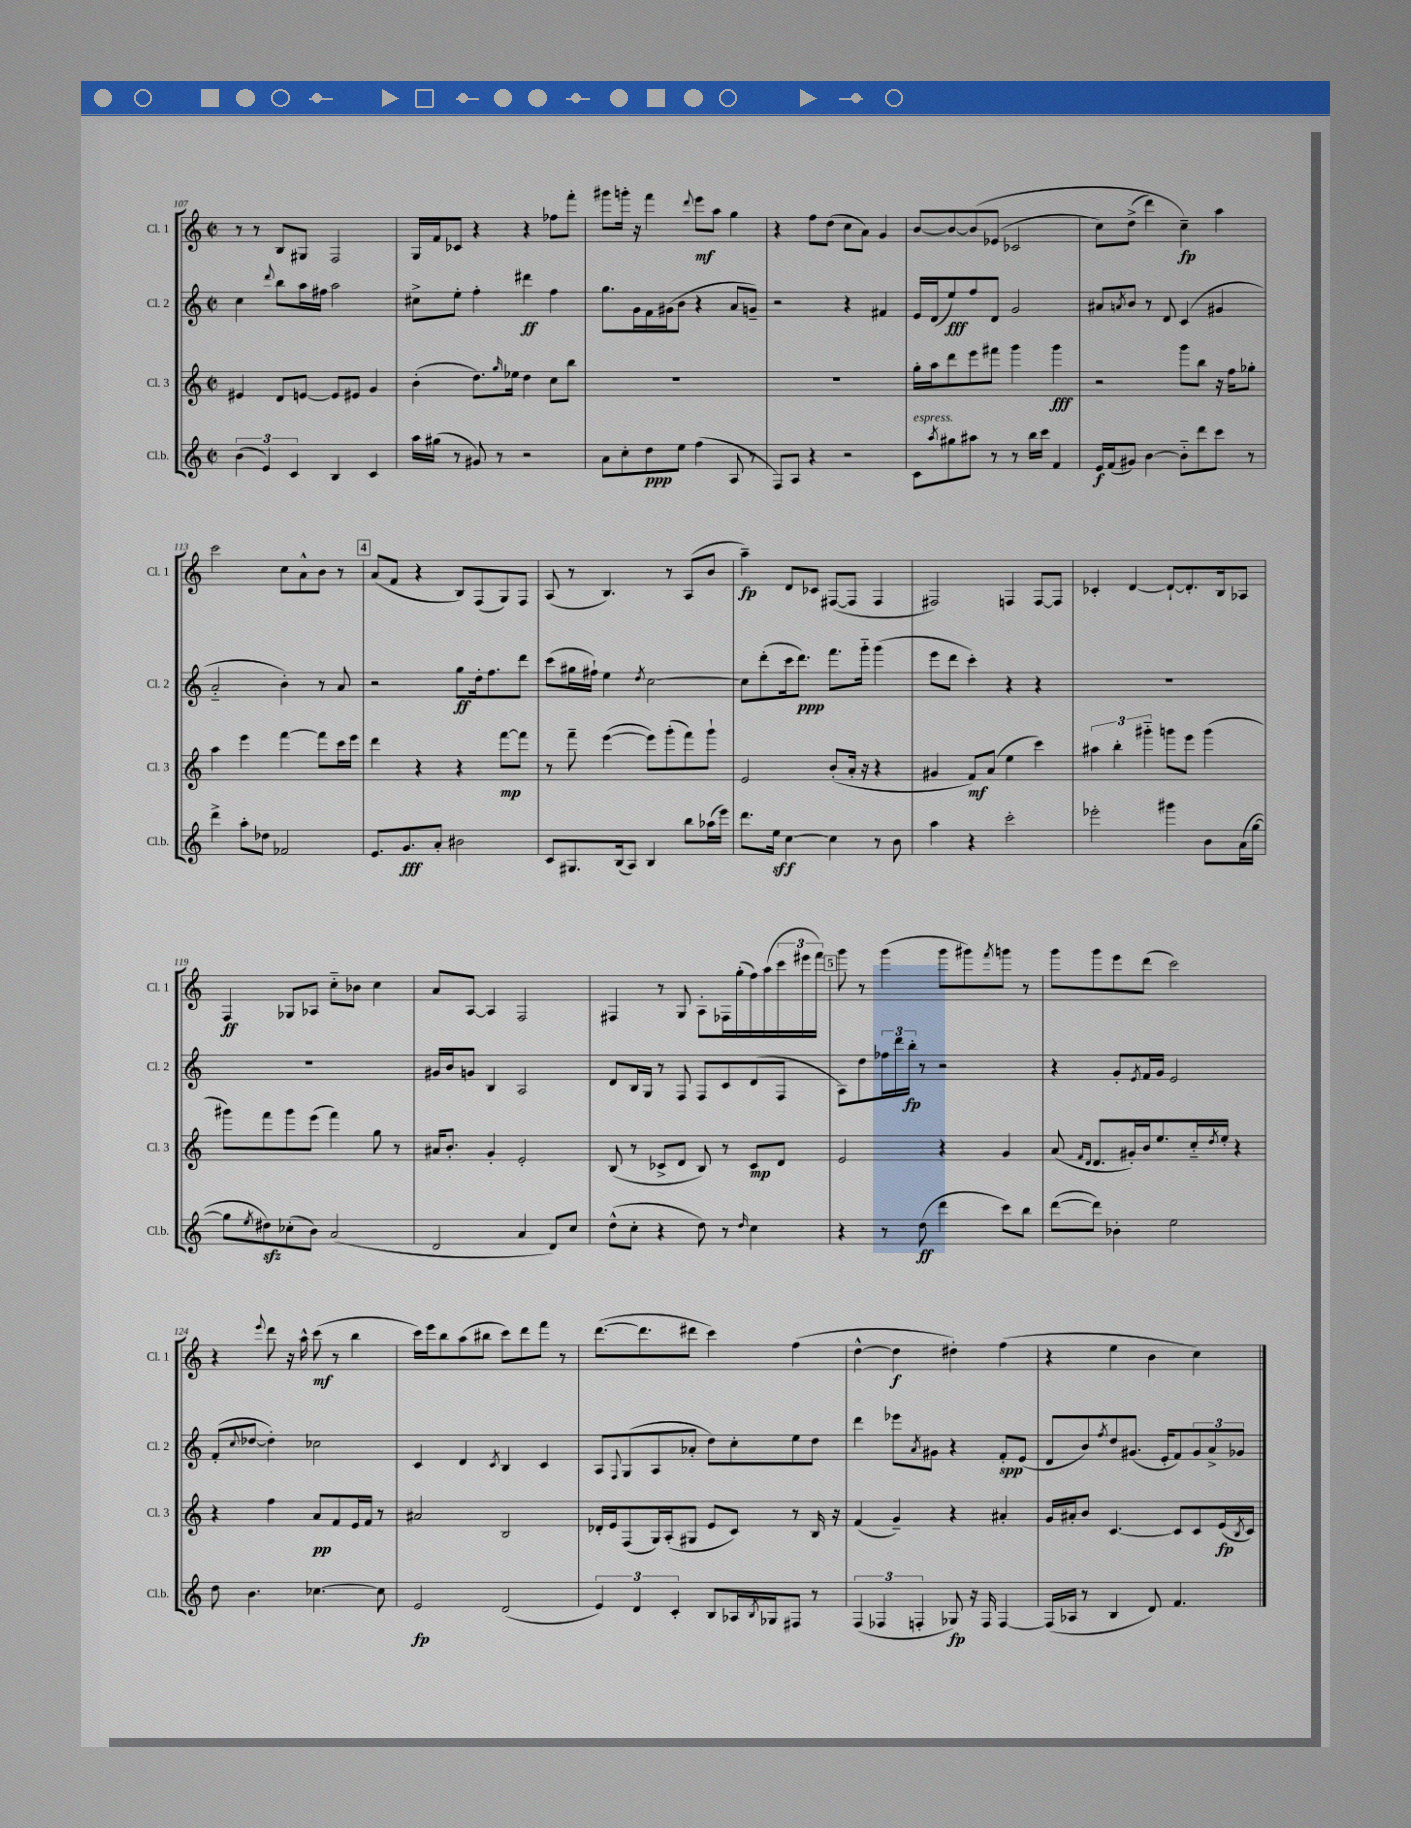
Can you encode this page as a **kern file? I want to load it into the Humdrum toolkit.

**kern	**kern	**kern	**kern
*staff4	*staff3	*staff2	*staff1
*clefG2	*clefG2	*clefG2	*clefG2
*k[]	*k[]	*k[]	*k[]
*M2/2	*M2/2	*M2/2	*M2/2
*met(c|)	*met(c|)	*met(c|)	*met(c|)
(6b	4e#	4cc	8r
.	.	.	8r
6e)	.	.	.
.	.	8qqddd	.
.	8d	8bb	8B
6c	.	.	.
.	[8e	16aa	8G#
.	.	16ff#	.
4B	8e]	2aa	2F
.	8e#	.	.
4c	4g	.	.
=	=	=	=
16aa	(4b'	8cc#^	16G
(16gg#	.	.	16f
8r	.	8ee'	8c-
8g#)	8.dd)	4ff'	4r
8r	.	.	.
.	16qqgg	.	.
.	16ee-	.	.
2r	4dd	4ddd#	4r
.	8cc	4ff	8ff-
.	8bb	.	8fff'
=	=	=	=
8a	1r	8.gg	8ggg#
8cc'	.	.	16ggg'
.	.	16g	16r
8dd	.	16f	4fff
.	.	(16g#	.
8ee	.	8b	.
.	.	.	8qqddd
(4ff	.	4r	8eee
.	.	.	8aa
8A	.	8a	4gg
8r	.	8g~)	.
=	=	=	=
8F)	1r	2r	4r
8A	.	.	.
4r	.	.	8ff
.	.	.	(8dd
2r	.	4r	8cc
.	.	.	8a)
.	.	4f#	4g
=	=	=	=
8c	16gg'	16e	[8b
.	16aa	(16d	.
8qaa	.	.	.
8gg#	8ddd	8ee)	8b_
8aa#	8eee	8ff	&(8b]
8r	8fff#	8d	(8e-
8r	4ggg	2g	2c-
16bb	.	.	.
16ccc	.	.	.
4f	4ggg	.	.
=	=	=	=
16e	2r	8a#	8cc)
(16f	.	.	.
.	.	8qa	.
8g#)	.	8b	(8dd^
[4b	.	8r	4ddd)
.	.	8d	.
8b'~]	8ggg	(4c	4cc~&)
8ddd	8bb	.	.
8ccc	16r	4g#	4aa
.	16ff	.	.
8r	8gg-'	.	.
=	=	=	=
4ddd^	4aa	2a'~	2ccc
8aa'	4eee	.	.
8dd-	.	.	.
2f-	[4fff	4b')	8cc
.	.	.	8a^^
.	8fff]	8r	8b
.	16ccc	8a	8r
.	16eee	.	.
=	=	=	=
8.e	4ddd	2r	(8a
.	.	.	8f
8.g	.	.	.
.	4r	.	4r
8a'	.	.	.
2b#	4r	8gg	8B)
.	.	16dd'	(8F
.	.	8.ff	.
.	[8fff	.	8G)
.	8fff]	8ddd	8F
=	=	=	=
8c	8r	(8ccc	(8A
8.G#	8fff~	16gg#	8r
.	.	16ff#`)	.
.	([4eee	4ee	4.B)
(16B	.	.	.
8A)	.	.	.
.	.	8qdd	.
4B	8eee])	[2cc	.
.	(8ggg'	.	8r
8bb	8fff)	.	(8A
(16aa-	8ggg`	.	8b
16eee)	.	.	.
=	=	=	=
8.ddd	2e	8cc]	4aa~)
.	.	(8ddd'	.
16ee	.	.	.
[4cc	.	16ccc	8d
.	.	8.ddd)	.
.	.	.	8c-
4cc]	(8b'	8.fff	([8F#
.	16a'	.	8F#]
.	16r	16ggg'~	.
8r	4r	(4ggg	4F#
8b	.	.	.
=	=	=	=
4aa	4g#	8eee	2F#)
.	.	8ddd	.
4r	8f)	4ccc')	.
.	(8a	.	.
2ccc'	4ee	4r	4F
.	4ccc)	4r	[8F
.	.	.	8F]
=	=	=	=
2eee-'	6aa#	1r	4c-'
.	6bb'	.	.
.	.	.	[4d
.	6ggg#'~	.	.
4ggg#	8ggg	.	8d`_
.	8eee	.	8.d']
8b	(4ggg	.	.
.	.	.	16B
(16a	.	.	8A-
[16gg	.	.	.
=	=	=	=
8gg]	8ggg#)	1r	4F
8qee	.	.	.
8dd#)	8fff	.	.
(8cc-'	8ggg#	.	8G-
8b)	(8eee	.	8A-
(2a	4fff)	.	8cc'~
.	.	.	8b-
.	8gg	.	4cc
.	8r	.	.
=	=	=	=
2d	16a#	16g#	8a
.	8.b'	16b	.
.	.	8g	[8A
.	4g'	4B	4A]
4a	2e'	2A	2F
8d)	.	.	.
8cc	.	.	.
=	=	=	=
(8dd^^	(8B	8d	4F#
8cc'	8r	16B	.
.	.	16G	.
4r	8c-^	8r	8r
.	8d	8F	8G
8dd)	8B)	8F	8A'
8r	8r	8c	16F-
.	.	.	(16gg'
16qqdd	.	.	.
4cc	8c-	(8d	16ff)
.	.	.	(16aa
.	8d	8F	24ccc
.	.	.	24eee#
.	.	.	24fff)
=	=	=	=
4r	2e	8A)	8ggg
.	.	8dd	8r
8r	.	24ff-	(4ggg
.	.	24ddd	.
.	.	24bb'	.
(8dd	.	8r	.
4ddd	4r	2r	8ggg
.	.	.	8ggg#)
.	.	.	8qfff
8ccc)	4g	.	8ggg
8bb	.	.	8r
=	=	=	=
([8ddd	(8a	4r	8ggg
.	16qqf	.	.
.	16qqd	.	.
8ddd])	8.d	.	8ggg
4b-'	.	8g'	8eee
.	16g#')	.	.
.	.	8qe	.
.	16b	16f	(8ddd
.	8.ee	16g	.
2ee	.	2e	2ccc)
.	16cc'~	.	.
.	8qdd	.	.
.	16ee'	.	.
.	4r	.	.
=	=	=	=
8dd	4r	(8f'	4r
.	.	8qqcc	.
4.b	.	[8dd-	.
.	.	.	8qqeee
.	4ff	4dd-'])	8ddd
.	.	.	16r
.	.	.	16aa^^
[4.cc-	8a	2cc-	(8ccc
.	8f	.	8r
.	16e	.	4bb
.	16f	.	.
8cc-]	8r	.	.
=	=	=	=
2e	2a#	4c	16ccc)
.	.	.	16eee
.	.	.	8bb
.	.	4d	(8aa
.	.	.	8bb#
.	.	8qc	.
(2d	2B	4B	8ccc)
.	.	.	8ddd
.	.	4c	8fff
.	.	.	8r
=	=	=	=
6e)	16d-'	8A	([8.ddd
.	16e	.	.
.	.	8qqF	.
.	(8F	(8G	.
6d	.	.	.
.	.	.	8.ddd]
.	16G)	8A	.
.	(16A'	.	.
6c'	.	.	.
.	8G#	8a-'	8ddd#
8B	8e	8dd)	4ccc)
16A-	8c)	8cc'	.
8qB	.	.	.
16G-	.	.	.
8F#	8r	8ee	(4ff
8r	16B	8dd	.
.	16r	.	.
=	=	=	=
(6F	(4f	4ddd	[4dd^^
6F-	.	.	.
.	4g~)	8eee-	4dd]
6F'	.	.	.
.	.	8qa	.
.	.	8g#	.
8G-)	4r	4r	4dd#')
16r	.	.	.
16F	.	.	.
[4F	4a#'	8f'	(4ff
.	.	(8e	.
=	=	=	=
(16F]	16g	8d	4r
16A-	16a#'	.	.
8r	8b	8b)	.
.	.	8qff	.
4B	[4.c	8dd	4ee
.	.	(8.g#	.
8d)	.	.	4b
.	.	16e'	.
4.f	8c]	8f)	.
.	8c	12g#	4cc)
.	.	12a^	.
.	(16e	.	.
.	.	12g-	.
.	8qB	.	.
.	16c)	.	.
==	==	==	==
*-	*-	*-	*-
